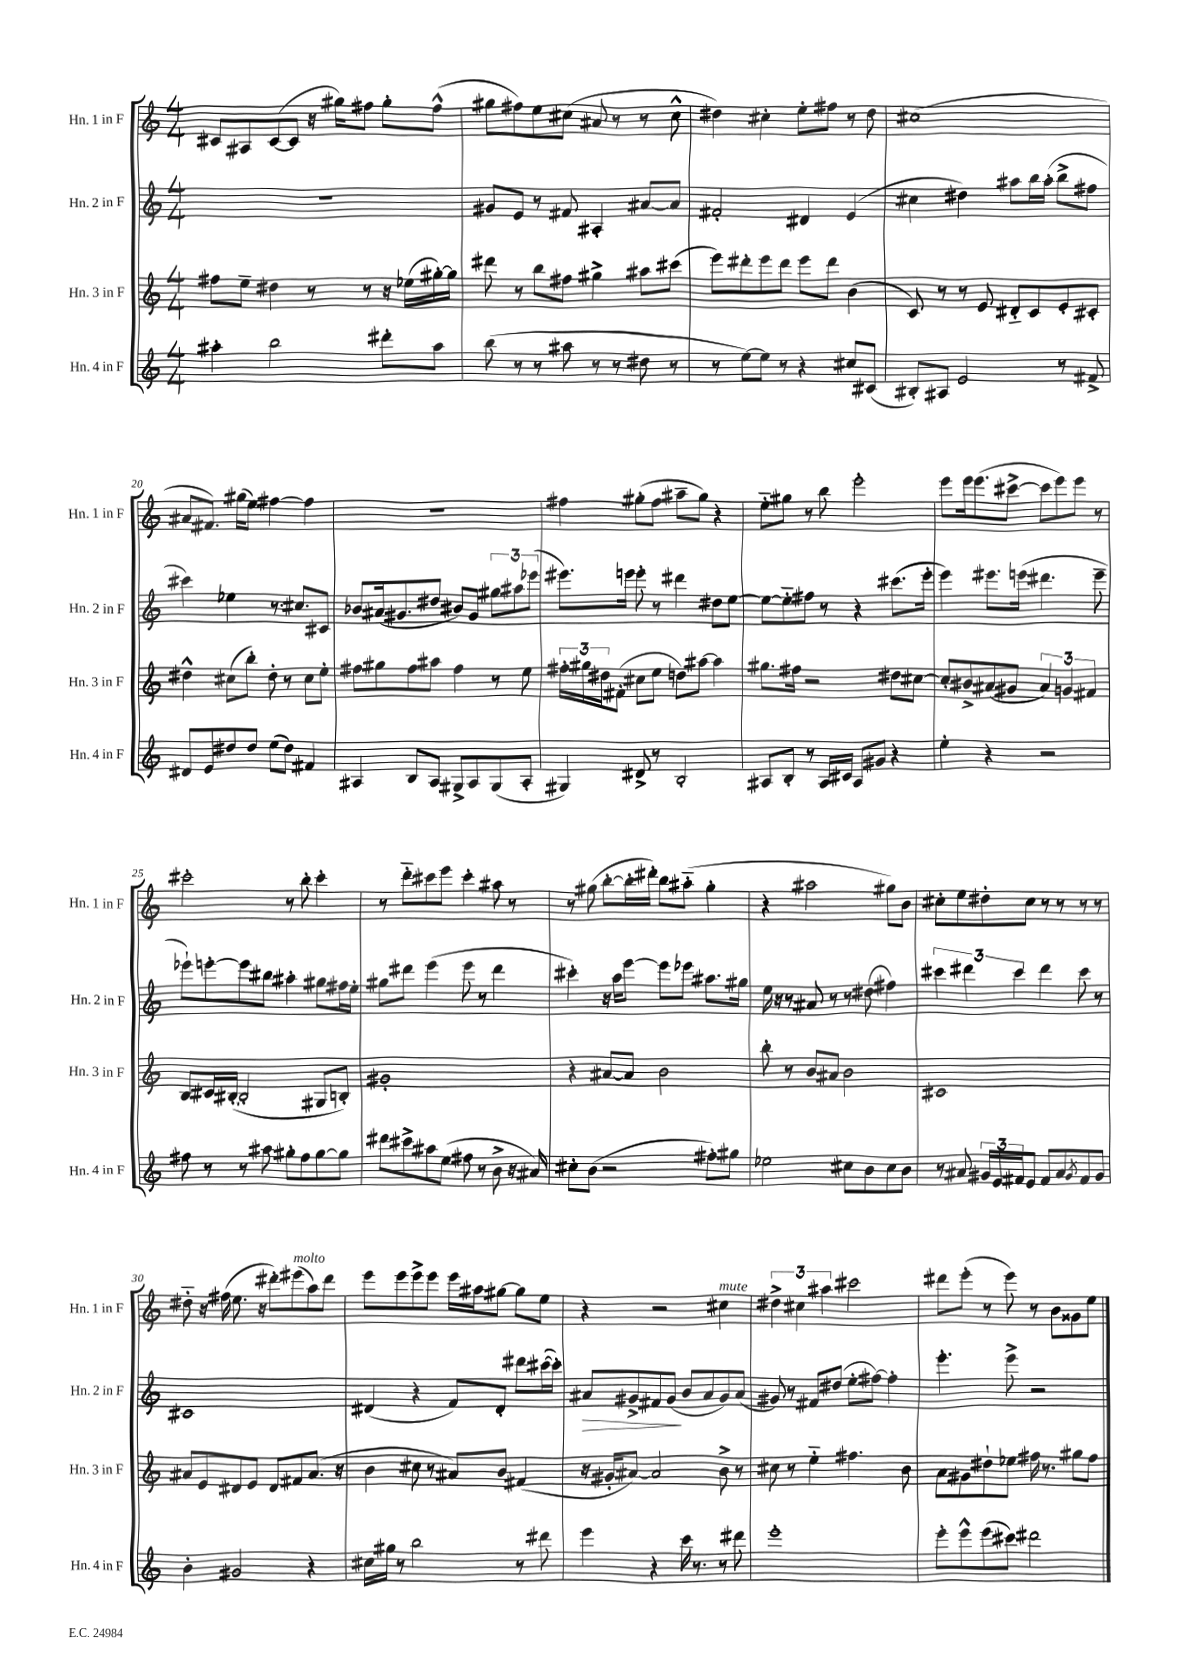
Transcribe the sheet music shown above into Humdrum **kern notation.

**kern	**kern	**kern	**kern
*staff4	*staff3	*staff2	*staff1
*clefG2	*clefG2	*clefG2	*clefG2
*k[]	*k[]	*k[]	*k[]
*M4/4	*M4/4	*M4/4	*M4/4
4aa#'	8ff#	1r	8c#
.	8ee~	.	8A#
2bb	4dd#	.	([8c#
.	.	.	8c#]
.	8r	.	16r
.	.	.	16gg#)
.	8r	.	8ff#
8ddd#'	16r	.	8gg#'
.	(16ee-	.	.
8aa#	[16gg#')	.	(8ff#^^
.	16gg#]	.	.
=	=	=	=
(8bb	8ddd#	8g#	8gg#
8r	8r	8e	8ff#)
8r	8bb	8r	8ee
8aa#	8ff#	8f#	(8cc#
8r	4gg#^	4A#'	8a#
8r	.	.	8r
8dd#	8aa#	[8a#	8r
8r	(8ccc#	8a#]	8cc#^^
=	=	=	=
8r	8eee)	2f#'	4dd#)
[8ee)	8ddd#'	.	.
8ee]	8eee	.	4cc#'
8r	8ddd#	.	.
4r	8eee	4d#	8ee'
.	8ddd#	.	8ff#
8cc#	(4b	(4e	8r
(8c#	.	.	8dd#
=	=	=	=
8B#')	8c)	4cc#	(1cc#
8A#	8r	.	.
2e	8r	4dd#)	.
.	8e	.	.
.	8d#'~	8aa#	.
.	8c	16bb	.
.	.	(16aa#'	.
8r	8e'	8bb^	.
8f#^	8c#'	8ff#	.
=	=	=	=
8d#	4dd#^^	4ccc#)	8a#
8e	.	.	8.f#)
8dd#	(8cc#	4ee-	.
.	.	.	(16gg#
8dd#	8bb')	.	8ee)
(8ee	8dd#'	8.r	[4ff#
8dd#)	8r	.	.
.	.	8.cc#	.
4f#	8cc#	.	4ff#]
.	8ee'	8c#	.
=	=	=	=
4A#	8ff#	8b-	1r
.	8gg#	(16a#	.
.	.	8.g#	.
8B	8ff#	.	.
8A#	8aa#	8dd#	.
8G#^	4ff#	8b#)	.
8A#	.	8g#	.
(8G#	8r	12gg#	.
.	.	12aa#	.
8A#'	8ee	.	.
.	.	(12eee-	.
=	=	=	=
4G#)	24ff#'	8.eee#)	4ff#
.	24gg#	.	.
.	24dd#	.	.
.	(8f#'	.	.
.	.	16eee	.
8d#^	8cc#	8eee'	(8gg#'
8r	8ee	8r	8ff#
2B'	8dd)	4ddd#	8aa#~
.	[8aa#	.	8gg#)
.	4aa#]	8dd#	4r
.	.	[8ee	.
=	=	=	=
8A#	8.gg#	8ee_	8ee'~
8B'	.	8ee'~]	8gg#
.	16ff#	.	.
8r	2r	8ff#	8r
16A#	.	8r	8bb
16c#	.	.	.
8A#	.	4r	2eee'
8g#	.	.	.
4r	8dd#	(8.ccc#	.
.	[8cc#	.	.
.	.	16eee'	.
=	=	=	=
4ee'	8cc#']	4eee)	8eee
.	8b#^	.	16eee
.	.	.	(8.eee
4r	(8a#	8.eee#	.
.	8g#	.	[8ccc#^
.	.	(16eee	.
2r	6a#)	4.ddd#	8ccc#]
.	.	.	8eee)
.	6g	.	.
.	.	.	8eee
.	6f#	.	.
.	.	8eee~	8r
=	=	=	=
8ff#	8B	8eee-`)	2ccc#'
8r	16c#	[8eee'	.
.	([16B#'	.	.
8r	2B#']	8eee]	.
8aa#	.	8bb#	.
8gg#'	.	4aa#'	8r
8ff#	.	.	8bb'
[8gg#	8G#	8gg#	4ccc#'
8gg#]	8B')	16ff#	.
.	.	16ee'	.
=	=	=	=
8ddd#	1g#'	8gg#	8r
8ccc#^	.	8ddd#	8ddd'~
8aa#	.	(4eee	8ccc#
(8ee	.	.	8eee
8ff#	.	8eee	4ccc#'
8r	.	8r	.
8b^	.	4ddd#	8aa#
16r	.	.	8r
16a#)	.	.	.
=	=	=	=
8cc#'	4r	4ccc#')	8r
(8b	.	.	(8gg#
2r	[8a#	16r	[8bb'
.	.	16aa	.
.	8a#]	[8eee	16bb']
.	.	.	16ddd#')
.	2b	8eee]	8bb
.	.	8eee-	(8aa#'~
8ff#')	.	8.aa#	4gg#'
8gg#	.	.	.
.	.	16gg#	.
=	=	=	=
2ee-	8bb'	16ee	4r
.	.	16r	.
.	8r	8r	.
.	8b	8a#	2aa#
.	8a#	8r	.
8cc#	2b	8r	.
8b	.	(8dd#	.
8cc#	.	4ff#)	8gg#)
8b	.	.	8b
=	=	=	=
8r	1c#	6ccc#	8cc#'
8a#	.	.	8ee
.	.	6ddd#	.
24g#	.	.	8dd#'
24e	.	.	.
24f#	.	6ccc#	.
8e	.	.	8cc#
8f#	.	4ddd#	8r
8a#	.	.	8r
8qg#	.	.	.
8f#	.	8ccc#	8r
8g#	.	8r	8r
=	=	=	=
4b'	8a#	1c#	8dd#'~
.	8e	.	16r
.	.	.	(16ff#
2g#	8d#	.	8.ee
.	8e	.	.
.	.	.	16r
.	8d#	.	8ddd#')
.	8f#	.	(8eee#
4r	(8.a#	.	8aa)
.	.	.	8ddd#
.	16r	.	.
=	=	=	=
16cc#	4b	(4d#	8eee
16gg#	.	.	.
8r	.	.	8eee
2bb	8cc#	4r	8eee^
.	8r	.	8eee
.	8a#)	8f)	16eee
.	.	.	16aa#
.	8b	8d#'	[8gg#
8r	(4f#	8ddd#	8gg#]
8ddd#	.	([16ccc#	8ee
.	.	16ccc#'])	.
=	=	=	=
4eee	16r	8a#	4r
.	16g#'	.	.
.	[8a#)	8g#^	.
4r	2a#]	8f#	2r
.	.	(8g#	.
16ccc	.	8b	.
8.r	.	.	.
.	.	8a#	.
8r	8b^	8g#)	4cc#
8ddd#	8r	(8a#	.
=	=	=	=
1eee'	8cc#	8g#)	6dd#^
.	8r	8r	.
.	.	.	6cc#
.	4ee'~	8f#	.
.	.	.	6aa#
.	.	(8dd#	.
.	4.ff#	8ee'	2ccc#
.	.	[8ff#)	.
.	.	4ff#']	.
.	8b	.	.
=	=	=	=
8eee'	8a	4.eee'	8ddd#
8eee^^	8g#	.	(8eee'
(8eee	8dd#`	.	8r
8ccc#)	8ee-	8eee^	8eee)
2ddd#	16ff#	2r	8r
.	8.r	.	.
.	.	.	8b
.	8gg#	.	8g##
.	8ff#	.	8ee
==	==	==	==
*-	*-	*-	*-
